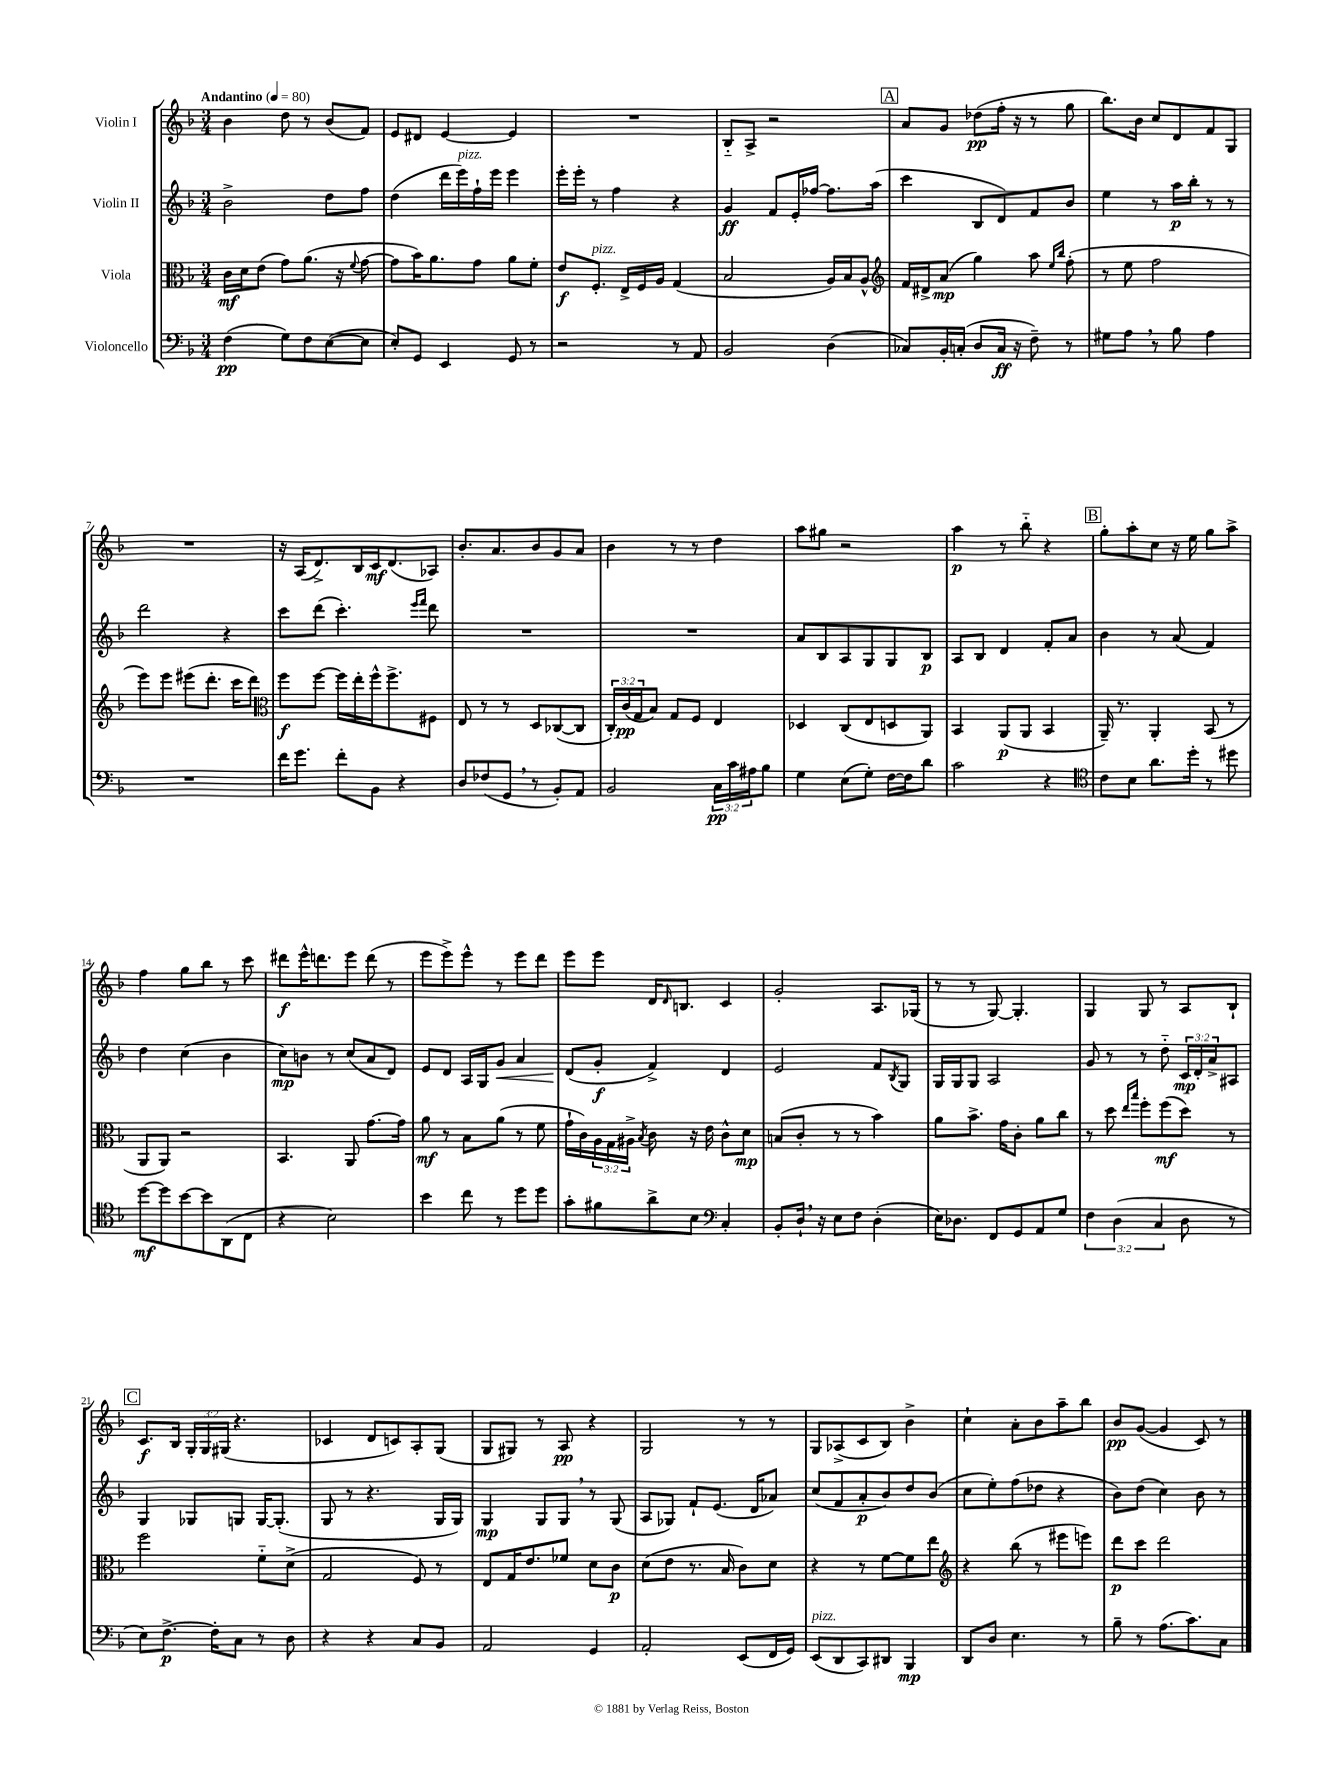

**kern	**kern	**kern	**kern
*staff4	*staff3	*staff2	*staff1
*clefF4	*clefC3	*clefG2	*clefG2
*k[b-]	*k[b-]	*k[b-]	*k[b-]
*M3/4	*M3/4	*M3/4	*M3/4
*MM80	*MM80	*MM80	*MM80
(4F	16c	2b-^	4b-
.	16d	.	.
.	(8e	.	.
8G)	8g)	.	8dd
8F	(8.a	.	8r
([8E	.	8dd	(8b-
.	16r	.	.
.	8qqf	.	.
8E]	[8g	8ff	8f)
=	=	=	=
8E')	8g]	(4dd	8e
8GG	16b-)	.	8d#
.	8.a	.	.
4EE	.	16ddd	[4e
.	.	16eee)	.
.	8g	16ff`	.
.	.	16eee	.
8GG	8a	4eee	4e]
8r	8f'	.	.
=	=	=	=
2r	8e	16eee'	2.r
.	.	16eee'	.
.	8.F'	8r	.
.	.	4ff	.
.	16E^	.	.
.	16F	.	.
.	16A	.	.
8r	(4G	4r	.
8AA	.	.	.
=	=	=	=
2BB-	2B-	4g	8B-'~
.	.	.	8A^
.	.	8f	2r
.	.	16e'	.
.	.	[16ff-	.
(4D	16A)	8.ff-]	.
.	16B-	.	.
.	8A^^	.	.
.	.	(16aa	.
=	=	=	=
*	*clefG2	*	*
8C-)	16f	4ccc	8a
.	16d#^	.	.
16BB-'	(8a	.	8g
(16C'	.	.	.
8D	4gg)	8B-	(8dd-
16C	.	8d)	16ff'
16r	.	.	16r
8F~)	8aa	8f	8r
.	16qqee	.	.
.	16qqbb-	.	.
8r	(8ff'	8b-	8gg
=	=	=	=
8G#	8r	4ee	8.bb-)
8A	8ee	.	.
.	.	.	16b-
8r	2ff	8r	8cc
8B-	.	16aa	8d
.	.	16bb-'	.
4A	.	8r	8f
.	.	8r	8G
=	=	=	=
2.r	8eee)	2ddd	2.r
.	8eee	.	.
.	(8eee#	.	.
.	8.ddd'	.	.
.	.	4r	.
.	16ccc	.	.
.	8ddd)	.	.
=	=	=	=
*	*clefC3	*	*
16f	8ff	8ccc	16r
8.g	.	.	(16A
.	[8ff	(8ddd	8.d^)
8f'	16ff]	4.ccc')	.
.	16ee'	.	16B-
8BB-	16ff^^	.	16c
.	8.ff^	.	(8.d
4r	.	.	.
.	.	16qqeee	.
.	.	16qqfff	.
.	8F#	8ddd	8A-)
=	=	=	=
8D	8E	2.r	8.b-'
(8F-	8r	.	.
.	.	.	8.a
8GG	8r	.	.
8r	8D	.	8b-
8BB-')	([8C-	.	8g
8AA	8C-]	.	8a
=	=	=	=
2BB-	24C')	2.r	4b-
.	(24c	.	.
.	24G	.	.
.	8B-)	.	.
.	8G	.	8r
.	8F	.	8r
24C	4E	.	4dd
24c	.	.	.
24A#	.	.	.
8B-	.	.	.
=	=	=	=
4G	4D-	8a	8aa
.	.	8B-	8gg#
(8E	(8C	8A	2r
8G')	8E	8G	.
[16F	8D	8G	.
16F]	.	.	.
8d	8AA)	8B-	.
=	=	=	=
2c	4BB-	8A	4aa
.	.	8B-	.
.	(8AA	4d	8r
.	8AA	.	8bb-'~
4r	4BB-	8f'	4r
.	.	8a	.
=	=	=	=
*clefC4	*	*	*
8c	16AA~)	4b-	8gg'
.	8.r	.	.
8B-	.	.	8aa'
8.a	4AA'	8r	8cc
.	.	(8a	16r
16dd'	.	.	16ee
8r	(8BB-	4f)	8gg
8dd#	8r	.	8aa^
=	=	=	=
[8dd	8AA	4dd	4ff
8dd]	8AA)	.	.
[8b-	2r	(4cc	8gg
8b-]	.	.	8bb-
(8AA	.	4b-	8r
8C	.	.	8ccc
=	=	=	=
4r	4.BB-	8cc)	8ddd#
.	.	8b	16eee^^
.	.	.	8.ddd
2B-)	.	8r	.
.	8AA	(8cc	8eee
.	[8.g	8a	(8ddd
.	.	8d)	8r
.	16g]	.	.
=	=	=	=
4b-	8a	8e	8eee
.	8r	8d	8eee^)
8cc	8B-	16A	8eee^^
.	.	16G	.
8r	(8a	8g	8r
8dd	8r	4a	8eee
8dd	8f	.	8ddd
=	=	=	=
8g'	16g`	(8d	8eee
.	16c)	.	.
8f#	24A	8g'	8eee
.	24G	.	.
.	24A#^	.	.
.	8qB-	.	.
8a^	8c	4f^)	16d
.	.	.	16qqd
.	.	.	8.B
8B-	16r	.	.
.	16e	.	.
*clefF4	*	*	*
4C'	8c^^	4d	4c
.	8d	.	.
=	=	=	=
8BB-'	(8B	2e	2g'
16D`	8c'	.	.
16r	.	.	.
8E	8r	.	.
8F	8r	.	.
(4D'	4b-)	8f	8.A
.	.	8qB-	.
.	.	8G	.
.	.	.	(16G-
=	=	=	=
16E)	8a	16G	8r
8.D-	.	16G	.
.	8.b-^	8G	8r
8FF	.	2A	[8G)
.	16g	.	.
8GG	8c'	.	4.G']
8AA	8a	.	.
8G	8cc	.	.
=	=	=	=
6F	8r	8g	4G
.	8dd	8r	.
(6D	.	.	.
.	16qqee	.	.
.	16qqbb-	.	.
.	8ff'	8r	8G
6C	.	.	.
.	(8ff	8dd'~	8r
8D	8dd)	24c	8A
.	.	24d'	.
.	.	24a^	.
8r	8r	8A#	8B-`
=	=	=	=
8E)	2ff	4G	8.c
[8.F^	.	.	.
.	.	.	16B-
.	.	8G-	24G'
.	.	.	24G
16F']	.	.	.
.	.	.	(24G#
8C	.	8G	4.r
8r	8f'~	[16G	.
.	.	(8.G']	.
8D	(8d^	.	.
=	=	=	=
4r	2G	8G	4c-
.	.	8r	.
4r	.	4.r	8d
.	.	.	8c)
8C	8F)	.	8A'
8BB-	8r	16G	(8G
.	.	16G)	.
=	=	=	=
2AA	8E	4G	8G
.	16G	.	8G#)
.	8.e	.	.
.	.	8G	8r
.	8f-	8G	8A
4GG	8d	8r	4r
.	8c	(8G	.
=	=	=	=
2AA'	(8d	8A	2G
.	8e	8G-)	.
.	8.r	8f`	.
.	.	(8.e	.
.	16B-	.	.
(8EE	8c)	.	8r
.	.	16d	.
16FF	8d	8a-)	8r
16GG)	.	.	.
=	=	=	=
(8EE	4r	(8cc	8G
8DD	.	8f	(8A-^
8CC)	8r	8a'	8c
8DD#	[8f	8b-)	8B-)
4BBB-	8f]	8dd	4b-^
.	8ee	(8b-	.
=	=	=	=
*	*clefG2	*	*
8DD	4r	8cc	4cc`
8D	.	8ee')	.
4.E	(8bb-	(8ff	8a'
.	8r	8dd-	8b-
.	8eee#	4r	8aa~
8r	8eee)	.	8bb-
=	=	=	=
8B-~	8ddd	8b-)	8b-
8r	8ccc	(8dd	([8g
(8.A	2ddd	4cc)	4g]
8.c)	.	.	.
.	.	8b-	8c)
8C	.	8r	8r
==	==	==	==
*-	*-	*-	*-
